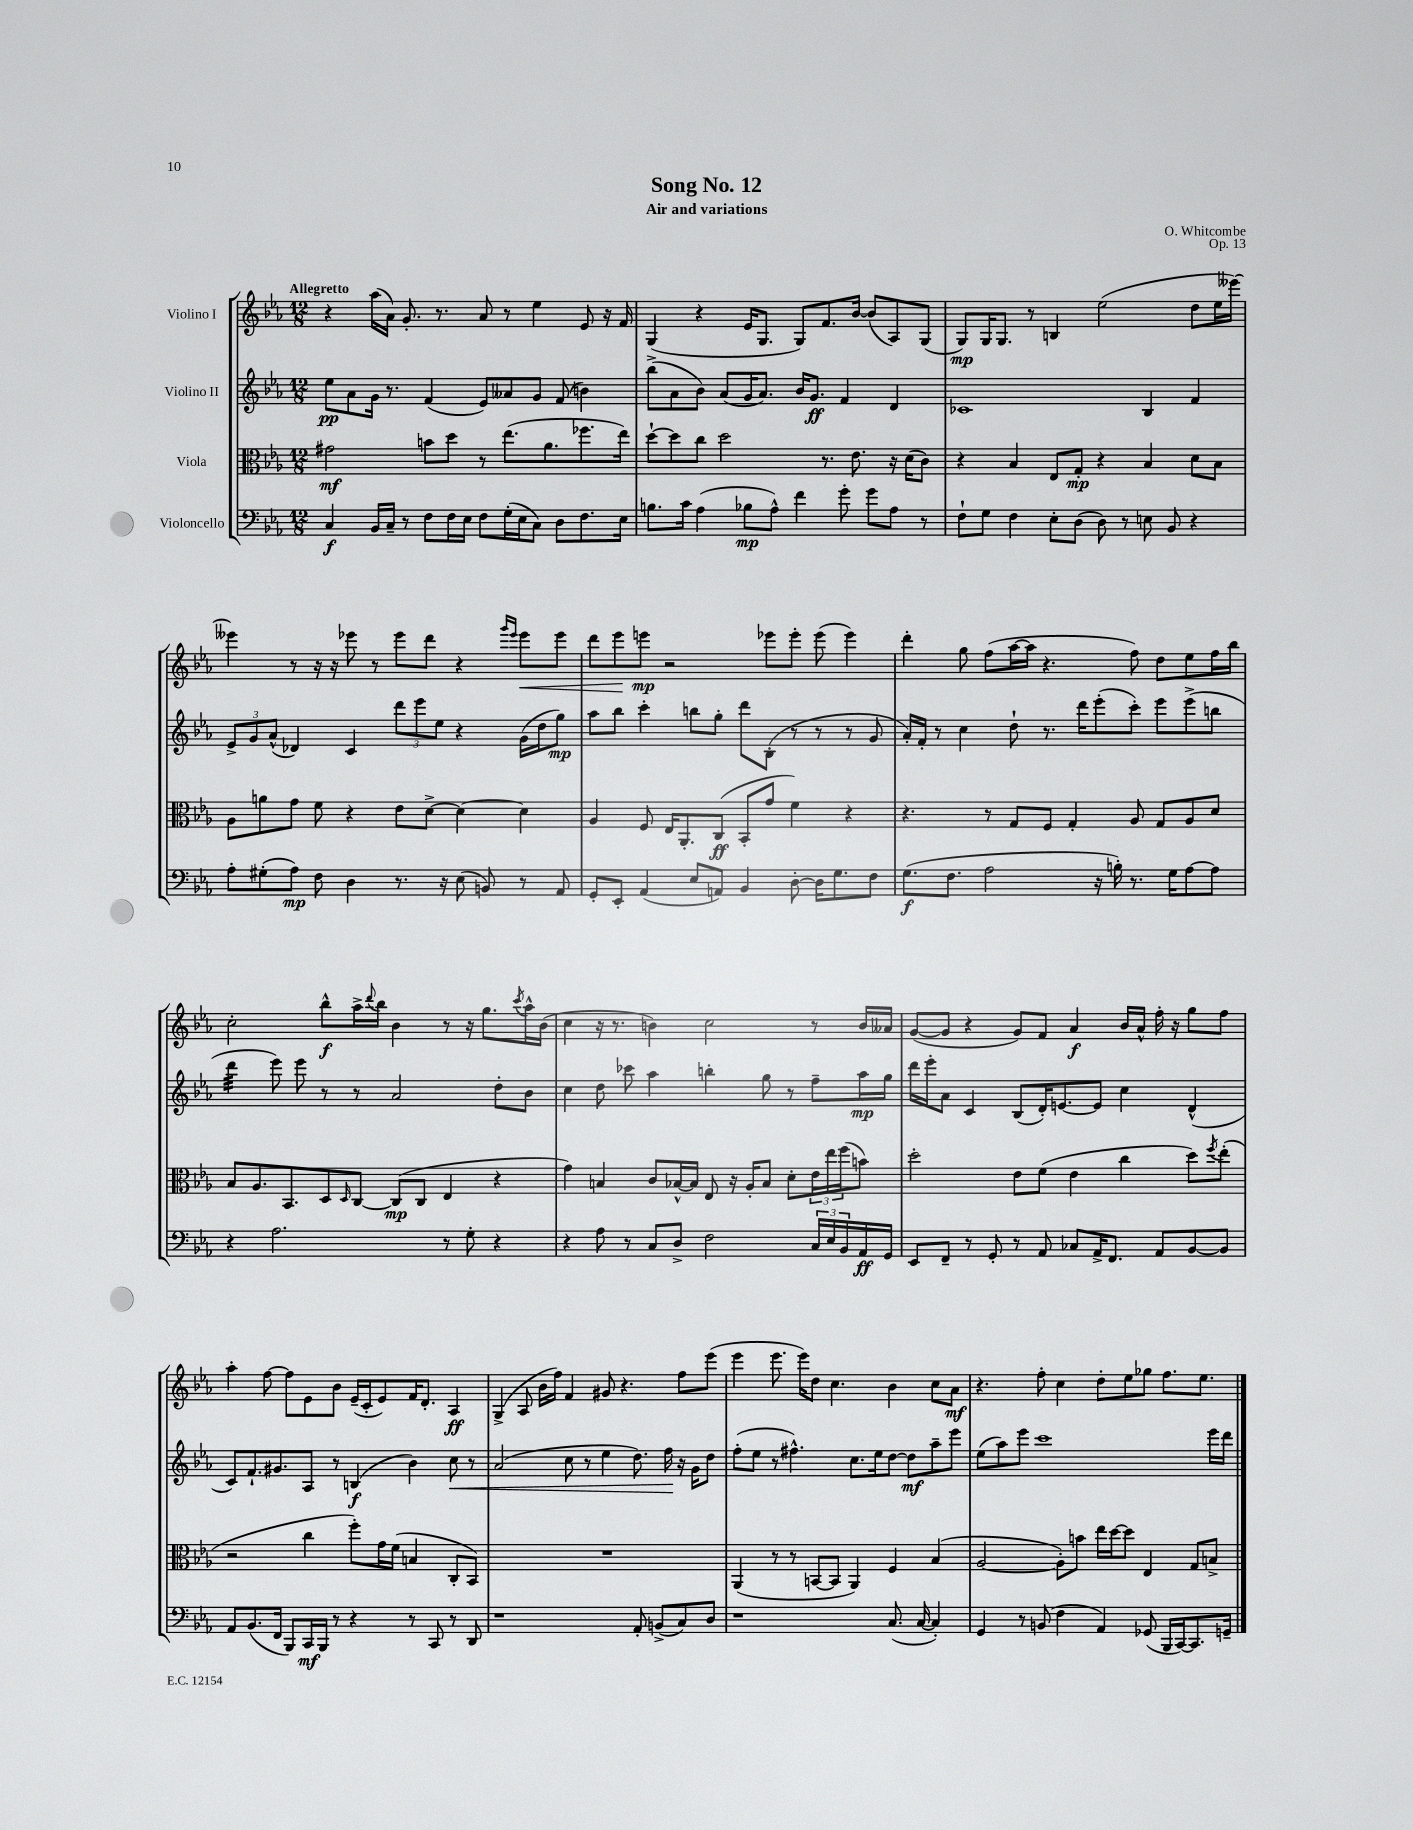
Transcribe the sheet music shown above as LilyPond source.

\header { title = "Song No. 12" composer = "O. Whitcombe" subtitle = "Air and variations" opus = "Op. 13" }
<<
\new StaffGroup <<
\new Staff = "s0" \with { instrumentName = "Violino I" } {
    \clef treble \key ees \major \numericTimeSignature \time 12/8 \tempo "Allegretto"
    r4 aes''16( aes'16) g'8.-. r8. aes'8 r8 ees''4 ees'8 r16 f'16 |
    g4( r4 ees'16 g8. g8) f'8. bes'16~ bes'8( aes8) g8( |
    g8\mp) g16 g8. r8 b4 ees''2( d''8 ees''16 eeses'''16~) |
    eeses'''4 r8 r16 r16 ees'''8 r8 ees'''8 d'''8 r4 \grace { g'''16 ees'''16 } ees'''8\< ees'''8 |
    d'''8 ees'''8\! e'''8\mp r2 ees'''8 ees'''8-. ees'''8( ees'''4) |
    d'''4-. g''8 f''8( aes''16~ aes''16 r4. f''8) d''8 ees''8 f''16 bes''16 |
    c''2-. bes''8-^\f aes''16-> \appoggiatura { d'''8 } bes''16 bes'4 r8 r16 g''8. \acciaccatura { c'''8 } aes''16-^ bes'16( |
    c''4 r16 r8. b'4) c''2 r8 b'16 aeses'16 |
    g'8~( g'8 r4 g'8) f'8 aes'4\f bes'16 aes'16-^ f''16-. r16 g''8 f''8 |
    aes''4-. f''8~ f''8 ees'8 bes'8 ees'16--( c'16-. ees'8) f'16 d'8.-. aes4\ff |
    g4->( aes8 bes'16 f''16) f'4 gis'8 r4. f''8 ees'''8( |
    ees'''4 ees'''8. ees'''16) d''8 c''4. bes'4 c''8 aes'8\mf |
    r4. f''8-. c''4 d''8-. ees''8 ges''8 f''8. ees''8. \bar "|." |
}
\new Staff = "s1" \with { instrumentName = "Violino II" } {
    \clef treble \key ees \major \numericTimeSignature \time 12/8
    ees''8\pp aes'8 g'16 r8. f'4( ees'8) aeses'8 g'8 f'8( b'4) |
    bes''8->( aes'8 bes'8) aes'8( g'16 aes'8.) bes'16 g'8.\ff f'4 d'4 |
    ces'1 bes4 f'4 |
    \tuplet 3/2 { ees'8-> g'8 aes'8-^( } des'4) c'4 \tuplet 3/2 { d'''8 ees'''8 ees''8 } r4 g'16( d''16 g''8\mp) |
    aes''8 bes''8 c'''4-. b''8 g''8-. d'''8 bes8-.( r8 r8 r8 g'8 |
    aes'16-.) f'16-. r8 c''4 d''8-! r8. d'''16 ees'''8-.( c'''8-.) ees'''8 ees'''8->( b''8 |
    d'''4:32 ees'''8) ees'''8 r8 r8 aes'2 d''8-. bes'8 |
    c''4 d''8 ces'''8 aes''4 b''4-. g''8 r8 f''8-- aes''16\mp g''16 |
    d'''16 ees'''16-. aes'8 c'4 bes8( d'16-.) e'8.~ e'8 c''4 d'4-^( |
    c'8) f'8.-! gis'8. aes8 r8 b4\f( bes'4) c''8\< r8 |
    aes'2( c''8 r8 ees''4 d''8.) f''16\! r16 g'16 d''8 |
    f''8-.( ees''8 r8 fis''4.-^) c''8. ees''16 d''8~ d''8\mf aes''8-- ees'''8 |
    ees''8( aes''8) ees'''8 c'''1 ees'''16 d'''16 \bar "|." |
}
\new Staff = "s2" \with { instrumentName = "Viola" } {
    \clef alto \key ees \major \numericTimeSignature \time 12/8
    gis'2\mf b'8 d''8 r8 ees''8.( aes'8. fes''8. ees''16) |
    d''8~-! d''8 c''8 d''2 r8. ees'8. r16 d'16( c'8) |
    r4 bes4 ees8 g8-.\mp r4 bes4 d'8 bes8 |
    aes8 a'8 g'8 f'8 r4 ees'8 d'8~-> d'4~ d'4 |
    aes4 f8 ees16 aes,8.-. c8\ff( bes,8-. g'8 f'4) r4 |
    r4. r8 g8 f8 g4-. aes8 g8 aes8 d'8 |
    bes8 aes8. bes,8. d8 \grace { d16 } c8~ c8\mp( c8 ees4 r4 |
    g'4) b4 c'8 bes16~-^ bes16 ees8 r16 aes16-. bes8 d'8-. \tuplet 3/2 { ees'16 ees''16 f''16( } b'8) |
    d''2-. ees'8 f'8( ees'4 c''4 d''8) \acciaccatura { f''8 } ees''8-.( |
    r2 c''4 f''8-.) g'16 f'16( b4 c8-. bes,8) |
    R1. |
    aes,4( r8 r8 b,8~ b,8 aes,4) f4 bes4( |
    aes2~ aes8-.) b'8 ees''16 d''16~ d''8 ees4 g8 b8-> \bar "|." |
}
\new Staff = "s3" \with { instrumentName = "Violoncello" } {
    \clef bass \key ees \major \numericTimeSignature \time 12/8
    c4\f bes,16 c16-- r8 f8 f16 ees16 f8 g16-.( ees16 c8) d8 f8. ees16 |
    b8. c'16 aes4( bes8\mp aes8-^) f'4 g'8-. g'8 aes8 r8 |
    f8-! g8 f4 ees8-. d8( d8) r8 e8 bes,8 r4 |
    aes8-. gis8-.( aes8\mp) f8 d4 r8. r16 ees8( b,8) r8 aes,8 |
    g,8-. ees,8-. aes,4( ees8 a,8) bes,4 d8~-. d16 g8. f8 |
    g8.\f( f8. aes2 r16 b16-.) r8. g16 aes8~ aes8 |
    r4 aes2. r8 g8-. r4 |
    r4 aes8 r8 c8 d8-> f2 \tuplet 3/2 { c16 ees16 bes,16 } aes,16\ff g,16 |
    ees,8 f,8-- r8 g,8-. r8 aes,8 ces8 aes,16-> f,8. aes,8 bes,8~ bes,8 |
    aes,8 bes,8.( f,16 bes,,8) c,16\mf bes,,16 r8 r4 r8 c,8 r8 d,8 |
    r1 aes,8-. b,8->( c8) d8 |
    r1 c8.( c16~ c4-.) |
    g,4 r8 b,8( f4 aes,4) ges,8( bes,,16 c,16~) c,8. g,16-- \bar "|." |
}
>>
>>
\layout { \context { \Score \remove "Bar_number_engraver" } }
